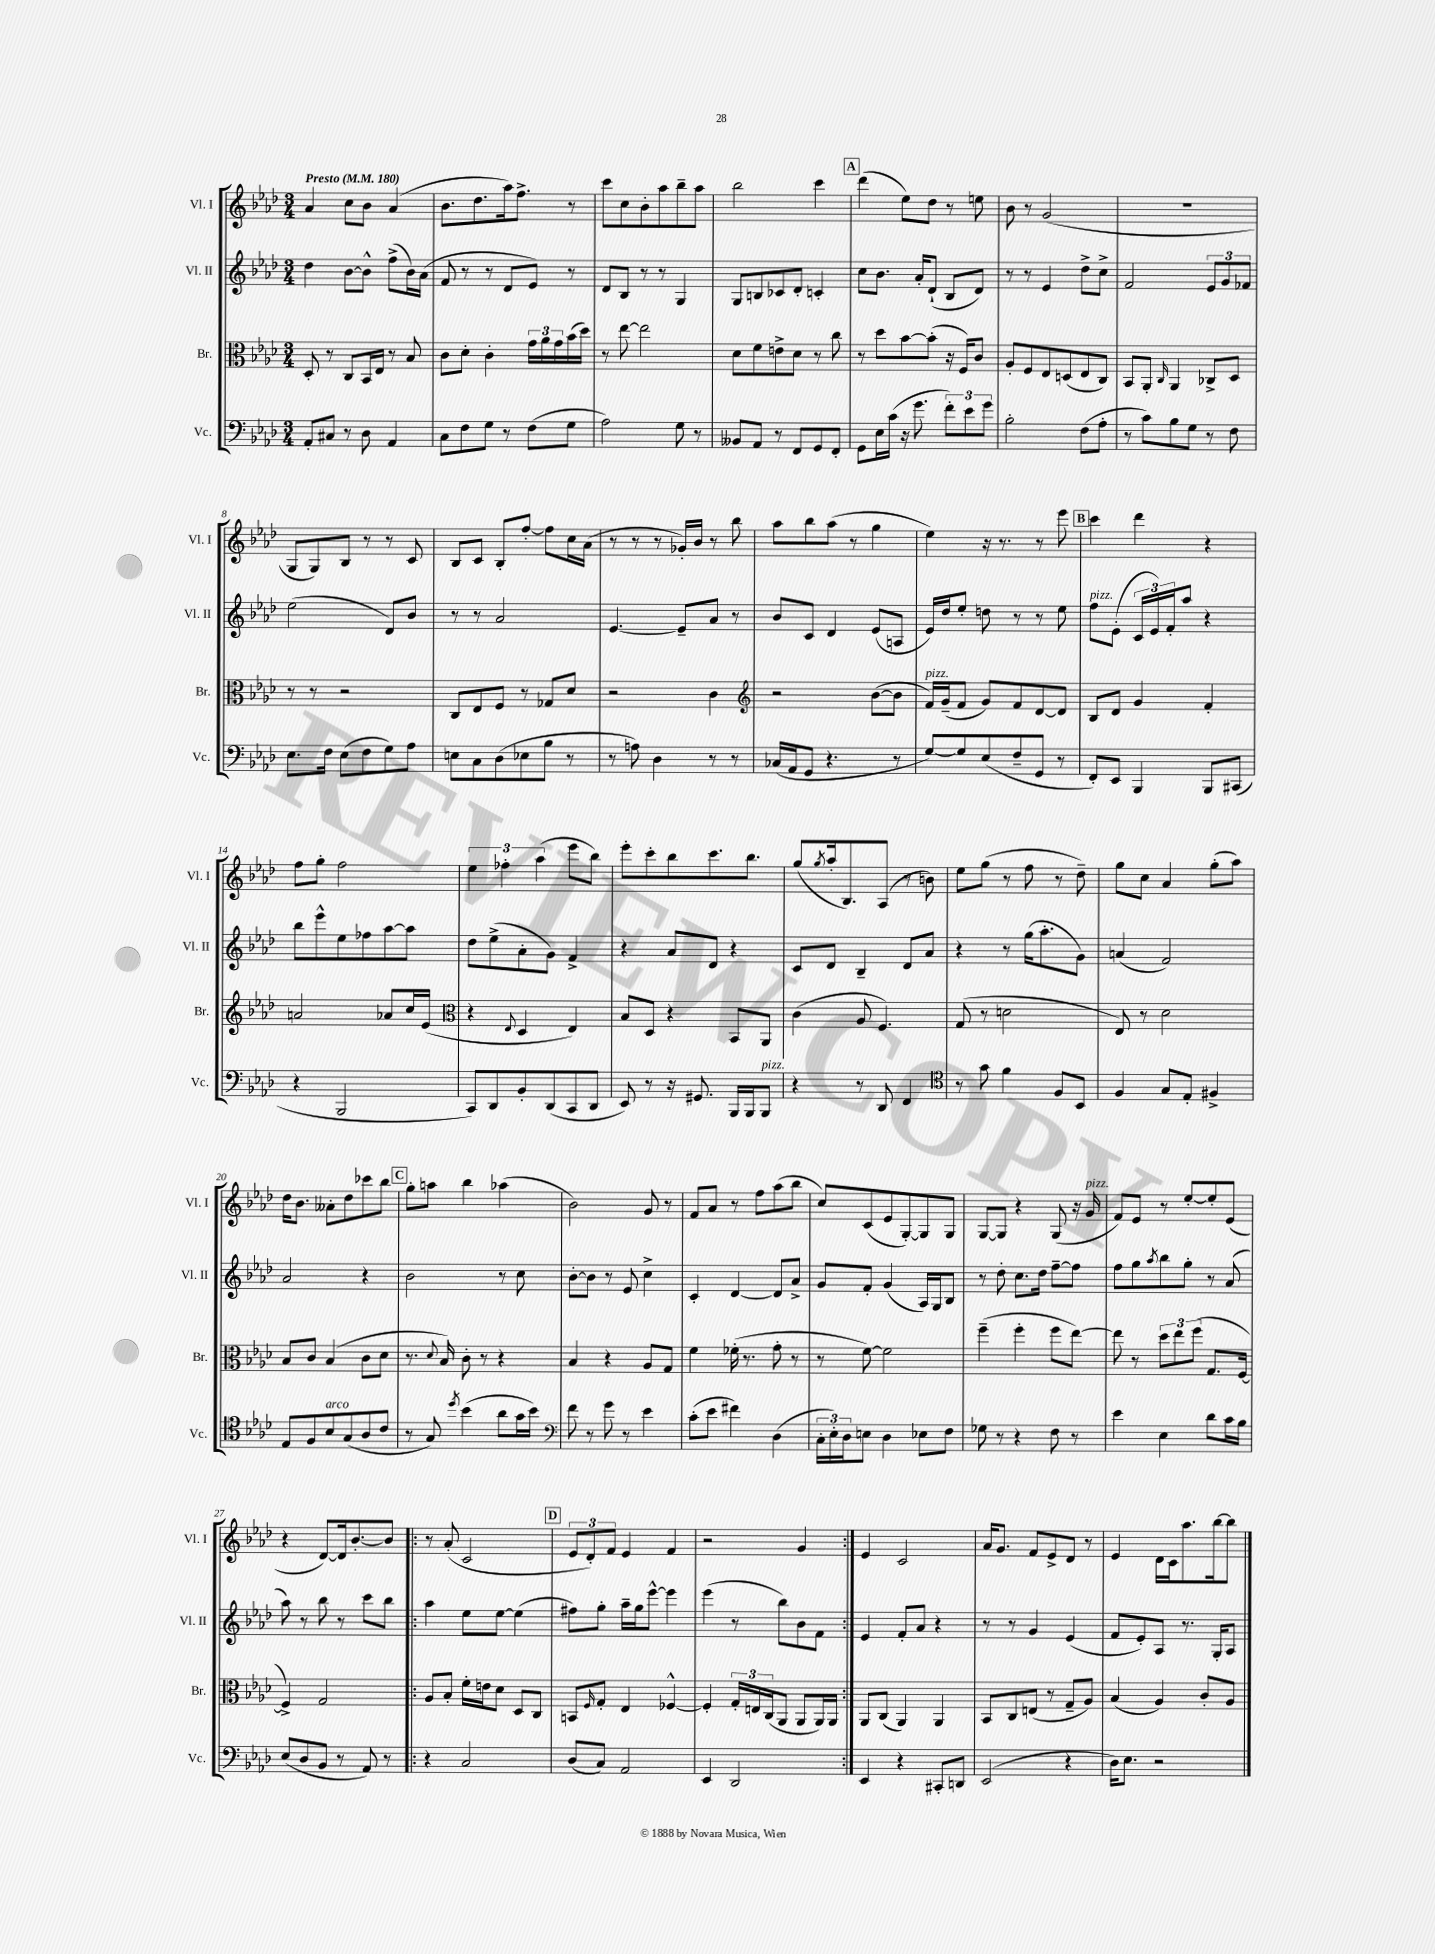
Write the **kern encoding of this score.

**kern	**kern	**kern	**kern
*staff4	*staff3	*staff2	*staff1
*clefF4	*clefC3	*clefG2	*clefG2
*k[b-e-a-d-]	*k[b-e-a-d-]	*k[b-e-a-d-]	*k[b-e-a-d-]
*M3/4	*M3/4	*M3/4	*M3/4
*MM180	*MM180	*MM180	*MM180
8AA-'	8D-'	4dd-	4a-
8C#	8r	.	.
8r	8C	[8b-	8cc
8D-	16BB-	8b-^^]	8b-
.	16E-	.	.
4AA-	8r	(8ff^	(4a-
.	8B-	16b-)	.
.	.	(16a-	.
=	=	=	=
8C	8c	8f	8.b-
8F	8d-'	8r	.
.	.	.	8.dd-
8G	4c'	8r	.
8r	.	8d-	16aa-)
.	.	.	8.ff^
(8F	24g	8e-)	.
.	24a-	.	.
.	24g	.	.
8G	(16b-	8r	8r
.	16dd-)	.	.
=	=	=	=
2A-)	8r	8d-	8ccc
.	[8ee-	8B-	8cc
.	2ee-]	8r	8b-'
.	.	8r	8aa-
8G	.	4G	8bb-~
8r	.	.	8aa-
=	=	=	=
8BB--	8d-	8G	2bb-
8AA-	8f	8B	.
8r	8e^	8c-	.
8FF	8d-	8d-'	.
8GG	8r	4c'	4ccc
8FF'	8cc	.	.
=	=	=	=
8GG	8r	8cc	(4ddd-
16E-	8dd-	8.b-	.
(16c	.	.	.
16r	[8b-	.	8ee-)
8.g	.	16a-'	.
.	(8b-']	(8d-`	8dd-
12f')	16r	8B-	8r
.	16F)	.	.
12e-	.	.	.
.	8c	8d-)	8ee
12g	.	.	.
=	=	=	=
2B-'	8A-'	8r	8b-
.	8F	8r	8r
.	8E-	4e-	(2g
.	(8D	.	.
(8F	8E-	8dd-^	.
8A-'	8C)	8cc^	.
=	=	=	=
8r	8BB-	2f	2.r
8c)	8AA-'	.	.
.	16qqC	.	.
8B-	4AA-	.	.
8G	.	.	.
8r	8C-^	12e-	.
.	.	12g	.
8F	8D-	.	.
.	.	12f-	.
=	=	=	=
8.E-	8r	(2ee-	8G
.	8r	.	8G)
16F	.	.	.
(8E-	2r	.	8B-
8F	.	.	8r
8G)	.	8d-)	8r
8A-	.	8b-	8c
=	=	=	=
8E	8C	8r	8B-
8C	8E-	8r	8c
(8D-	8F	2a-	8B-'
8E-	8r	.	[8ff'
8B-	8G-	.	8ff]
8r	8d-	.	16cc
.	.	.	(16a-
=	=	=	=
8r	2r	[4.e-	8r
8A)	.	.	8r
4D-	.	.	8r
.	.	8e-~]	16g-')
.	.	.	16b-
8r	4c	8a-	8r
8r	.	8r	8bb-
=	=	=	=
*	*clefG2	*	*
(16C-	2r	8b-	8aa-
16AA-	.	.	.
8GG	.	8c	8bb-
4.r	.	4d-	(8aa-
.	.	.	8r
.	([8b-	(8e-	4gg
8r	8b-]	8A	.
=	=	=	=
[8G)	16f)	16e-)	4ee-)
.	(16g~	16dd-	.
8G]	8f	8ee-'	.
(8E-	8g)	8dd	16r
.	.	.	8.r
8F~	8f	8r	.
8GG	[8d-	8r	8r
8r	8d-]	8ee-	8eee-
=	=	=	=
8FF')	8B-	8ff	4ccc
8EE-	8d-	(8e-'	.
4BBB-	4g	24c	4ddd-
.	.	24e-)	.
.	.	24f'	.
.	.	8aa-	.
8BBB-	4f'	4r	4r
(8CC#	.	.	.
=	=	=	=
4r	2a	8bb-	8ff
.	.	8eee-^^	8gg'
2BBB-	.	8ee-	2ff
.	.	8ff-	.
.	8a-	[8aa-	.
.	16cc	8aa-]	.
.	(16e-	.	.
=	=	=	=
*	*clefC3	*	*
8CC)	4r	8dd-	6ee-
8DD-	.	(8ee-^	.
.	.	.	6ff-'
.	8qqE-	.	.
8BB-'	4D-	8a-'	.
.	.	.	(6aa-
(8DD-	.	8g)	.
8CC	4E-)	4f^	8eee-
8DD-	.	.	8bb-)
=	=	=	=
8EE-)	8B-	4r	8eee-'
8r	8D-	.	8ccc'
16r	4r	8a-	8bb-
8.GG#	.	.	.
.	.	8d-	8.ccc
16BBB-	8BB-	4r	.
16BBB-	.	.	8.bb-
8BBB-	8AA-	.	.
=	=	=	=
4r	(4c	8c	(8gg
.	.	.	8qgg
.	.	8d-	16aa-'
.	.	.	8.B-)
8r	8A-	4B-~	.
8DD-	4.F)	.	(8A-
4FF	.	8d-	8r
.	.	8a-	8b)
=	=	=	=
*clefC4	*	*	*
8r	(8G	4r	8ee-
8g	8r	.	(8gg
4f	2d	8r	8r
.	.	(16gg	8ff
.	.	8.aa-'	.
8F	.	.	8r
8BB-	.	8g)	8dd-~)
=	=	=	=
4F	8E-)	(4a	8gg
.	8r	.	8cc
8G	2d-	2f)	4a-
8E-'	.	.	.
4F#^	.	.	(8gg'
.	.	.	8aa-)
=	=	=	=
8E-	8B-	2a-	16dd-
.	.	.	8.b-
8F	8c	.	.
8B-	(4B-	.	8a--'
(8G	.	.	8dd-
8A-	8c	4r	8ccc-
8c	8d-	.	8bb-
=	=	=	=
8r	8.r	2b-	8gg'
8G)	.	.	8aa
.	8qqd-	.	.
.	16B-)	.	.
8qdd-	.	.	.
(4b-	8c'	.	4bb-
.	8r	.	.
8a-	4r	8r	(4aa-
16g	.	8cc	.
16b-)	.	.	.
=	=	=	=
*clefF4	*	*	*
8f	4B-	[8b-'	2b-)
8r	.	8b-]	.
8g	4r	8r	.
8r	.	8e-	.
4e-	8A-	4cc^	8g
.	8G	.	8r
=	=	=	=
(8c'	4f	4c'	8f
8e-	.	.	8a-
4f#)	(16f-'	[4d-	8r
.	8.r	.	.
.	.	.	8ff
(4D-	8g'	8d-]	(8aa-
.	8r	8a-^	8bb-
=	=	=	=
24C'	8r	8g	8cc)
24E-')	.	.	.
24D-	.	.	.
8E	[8f)	8f'	(8c
4D-	2f]	(4g	8e-
.	.	.	[8G')
8E-	.	16A-)	8G]
.	.	16G	.
8F	.	8B-	8G
=	=	=	=
8G-	(4ff~	8r	[8G
8r	.	8dd-'	8G]
4r	4ff'	8.cc	4r
.	.	16dd-	.
8F	8ff	[8ff~	(8G
8r	[8ee-)	8ff]	16r
.	.	.	16g
=	=	=	=
4e-	8ee-]	8ff	8f)
.	8r	8gg	8e-
.	.	8qaa-	.
4E-	12dd-	8bb-	8r
.	12ee-	.	.
.	.	8gg'	[8ee-'
.	(12ff	.	.
8d-	8.G	8r	8ee-']
16c	.	(8a-	(8e-
16B-	[16F	.	.
=	=	=	=
(8E-	4F^])	8aa-)	4r
8D-	.	8r	.
8BB-	2G	8bb-	[8d-)
8r	.	8r	16d-]
.	.	.	[8.b-'
8AA-)	.	8ccc	.
8r	.	8bb-	8b-]
=!|:	=!|:	=!|:	=!|:
4r	8A-	4aa-	8r
.	8B-'	.	(8a-'
2C	16f'	8ee-	2c
.	16e	.	.
.	8d-	[8ee-	.
.	8D-	(4ee-]	.
.	8C	.	.
=	=	=	=
(8D-	8BB	8ff#)	12e-
.	.	.	12d-')
.	16qqF	.	.
8C)	8G'	8gg'	.
.	.	.	12f
2AA-	4E-	16aa-~	4e-
.	.	16gg	.
.	.	[8eee-^^	.
.	[4F-^^	4eee-]	4f
=	=	=	=
4EE-	4F-']	(4eee-	2r
2DD-	24G'	8r	.
.	24E	.	.
.	(24C	.	.
.	8AA-	8bb-)	.
.	8AA-	8b-	4g
.	16AA-)	8f	.
.	16AA-	.	.
=:|!	=:|!	=:|!	=:|!
4EE-	8AA-	4e-	4e-
.	(8C	.	.
4r	4AA-)	8f'	2c
.	.	8a-	.
8CC#'	4AA-	4r	.
8DD	.	.	.
=	=	=	=
(2EE-	8BB-	8r	16a-
.	.	.	8.g
.	8C	8r	.
.	(8E	4g	8f
.	8r	.	8e-^
4r	8G~	(4e-	8d-
.	8A-)	.	8r
=	=	=	=
16D-)	(4B-	8f	4e-
8.E-	.	.	.
.	.	8e-')	.
2r	4A-)	8A-	16d-
.	.	.	16c
.	.	8.r	8.aa-
.	8c'	.	.
.	.	16G'	[16bb-
.	8A-	8A-	8bb-]
==	==	==	==
*-	*-	*-	*-
